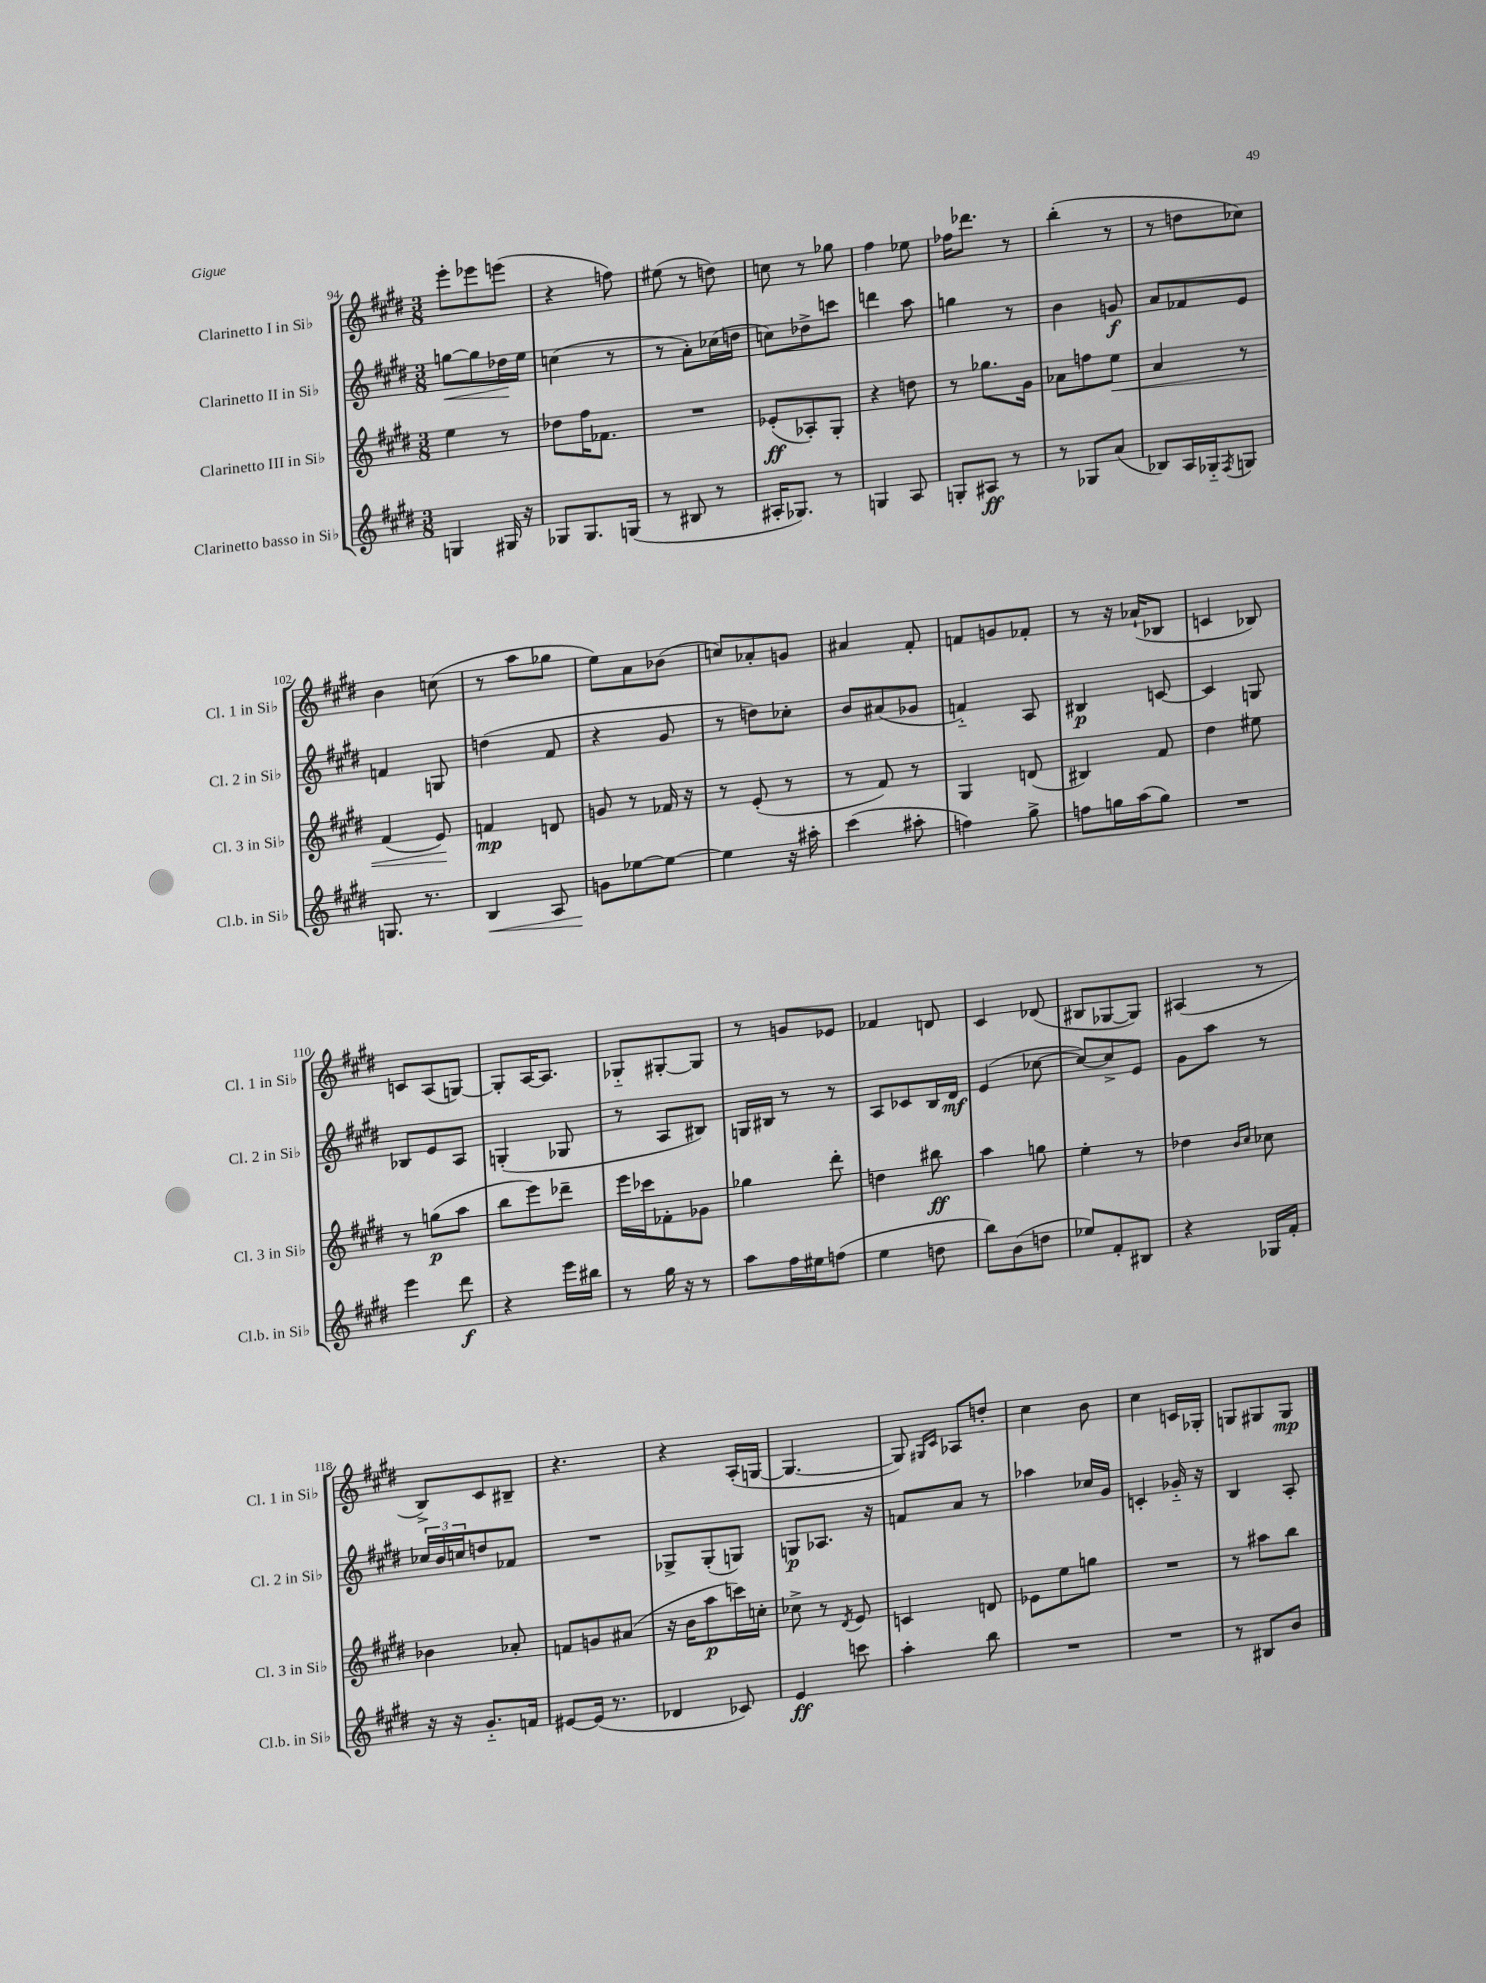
<<
\new StaffGroup <<
\new Staff = "s0" \with { instrumentName = "Clarinetto I in Sib" shortInstrumentName = "Cl. 1 in Sib" } {
    \clef treble \key e \major \numericTimeSignature \time 3/8
    e'''8-. ees'''8 e'''8( |
    r4 f''8) |
    eis''8( r8 d''8) |
    c''8 r8 ges''8 |
    fis''4 ees''8 |
    fes''16 des'''8. r8 |
    b''4-.( r8 |
    r8 d''8 ces''8) |
    b'4 c''8( |
    r8 a''8 ges''8 |
    e''8) a'8 bes'8( |
    c''8) aes'8-. g'8 |
    ais'4 fis'8-. |
    f'8 g'8 fes'8-. |
    r8 r16 aes'16-!( bes8 |
    c'4 bes8) |
    c'8 a8( g8~) |
    g8-. a16~ a8. |
    ges8-_ gis8~-. gis8 |
    r8 g'8 ees'8 |
    fes'4 d'8 |
    cis'4 des'8( |
    bis8 ges8~ ges8) |
    ais4( r8 |
    b8->) cis'8 bis8-- |
    r4. |
    r4 a16-.( g16~ |
    g4.~ |
    g8) \grace { gis16 cis'16 } aes8 d''8-. |
    cis''4 b'8 |
    cis''4 c'16 ges16-. |
    g8 gis8 gis8\mp \bar "|." |
}
\new Staff = "s1" \with { instrumentName = "Clarinetto II in Sib" shortInstrumentName = "Cl. 2 in Sib" } {
    \clef treble \key e \major \numericTimeSignature \time 3/8
    g''8~\< g''8 des''16\! e''16 |
    c''4( r8 |
    r8 a'8-.) ces''16( d''16 |
    c''8) des''8-> c'''8 |
    d'''4 a''8 |
    g''4 r8 |
    b'4 g'8\f |
    a'8 fes'8 e'8 |
    f'4 g8 |
    d''4( fis'8 |
    r4 gis'8 |
    r8 d''8) ces''8-. |
    b'8 ais'8( ges'8 |
    f'4-_) a8 |
    bis4\p c'8~ |
    c'4 g8 |
    bes8 e'8 a8 |
    g4-.( ges8 |
    r8 a8 bis8) |
    g16 bis16 r8 r8 |
    a8 ces'8 b16 dis'16\mf |
    e'4( ces''8~ |
    ces''8~) ces''8-> e'8 |
    gis'8 a''8 r8 |
    \tuplet 3/2 { ces''16 b'16 c''16 } d''8 fes'8 |
    R4. |
    ges8-> ges8-.( g8) |
    g8\p aes8. r16 |
    f'8 a'8 r8 |
    aes''4 ces''16 gis'16 |
    c'4-. ges'16-_ r16 |
    b4 a8-. \bar "|." |
}
\new Staff = "s2" \with { instrumentName = "Clarinetto III in Sib" shortInstrumentName = "Cl. 3 in Sib" } {
    \clef treble \key e \major \numericTimeSignature \time 3/8
    e''4 r8 |
    des''8 fis''16 fes'8. |
    R4. |
    ees'8-.\ff( aes8-.) gis8-. |
    r4 d''8 |
    r8 ges''8. gis'16 |
    aes'8 f''8 e''8\< |
    a'4 r8 |
    fis'4( e'8\!) |
    f'4\mp d'8 |
    g'8 r8 fes'16 r16 |
    r8 e'8-.( r8 |
    r8 fis'8) r8 |
    gis4 d'8( |
    bis4) fis'8 |
    dis''4 eis''8 |
    r8 g''8\p( a''8 |
    b''8 e'''8) des'''8-- |
    e'''16 ces'''16 fes'8-. ges'8 |
    ges''4 dis'''8-. |
    d''4 bis''8\ff |
    a''4 g''8 |
    e''4-. r8 |
    des''4 \grace { b'16 cis''16 } ces''8 |
    bes'4 aes'8-. |
    f'8 g'8 ais'8( |
    r16 b'16 a''8\p c'''16) c''16-. |
    ces''8-> r8 \acciaccatura { dis'8 } e'8 |
    c'4 d'8 |
    ees'8 e''8 g''8 |
    R4. |
    r8 ais''8 b''8 \bar "|." |
}
\new Staff = "s3" \with { instrumentName = "Clarinetto basso in Sib" shortInstrumentName = "Cl.b. in Sib" } {
    \clef treble \key e \major \numericTimeSignature \time 3/8
    g4 gis16 r16 |
    ges8 ges8. g16( |
    r8 bis8 r8 |
    ais16-. ges8.) r8 |
    g4 a8 |
    g8-. ais8\ff r8 |
    r8 ges8 a'8( |
    bes8) a16 ges16-_ \acciaccatura { fis8 } g8 |
    g8. r8. |
    b4\< a8 |
    g'8\! ees''8~ ees''8~ |
    ees''4 r16 ais''16-. |
    cis'''4( ais''8-. |
    f''4) gis''8-> |
    f''8 g''16 a''16( g''8) |
    R4. |
    e'''4 dis'''8\f |
    r4 e'''16 bis''16 |
    r8 gis''16 r16 r8 |
    a''8 fis''16 eis''16 f''8( |
    e''4 d''8 |
    b''8) b'8( d''8 |
    ees''8) fis'8-. bis8 |
    r4 ges16 fis'16-. |
    r16 r16 gis'8.-_ f'16 |
    eis'8~ eis'16( r8. |
    des'4 ces'8) |
    e'4\ff c'''8 |
    a''4-. b''8 |
    R4. |
    R4. |
    r8 bis8 b'8 \bar "|." |
}
>>
>>
\layout { \context { \Score currentBarNumber = #94 } }
